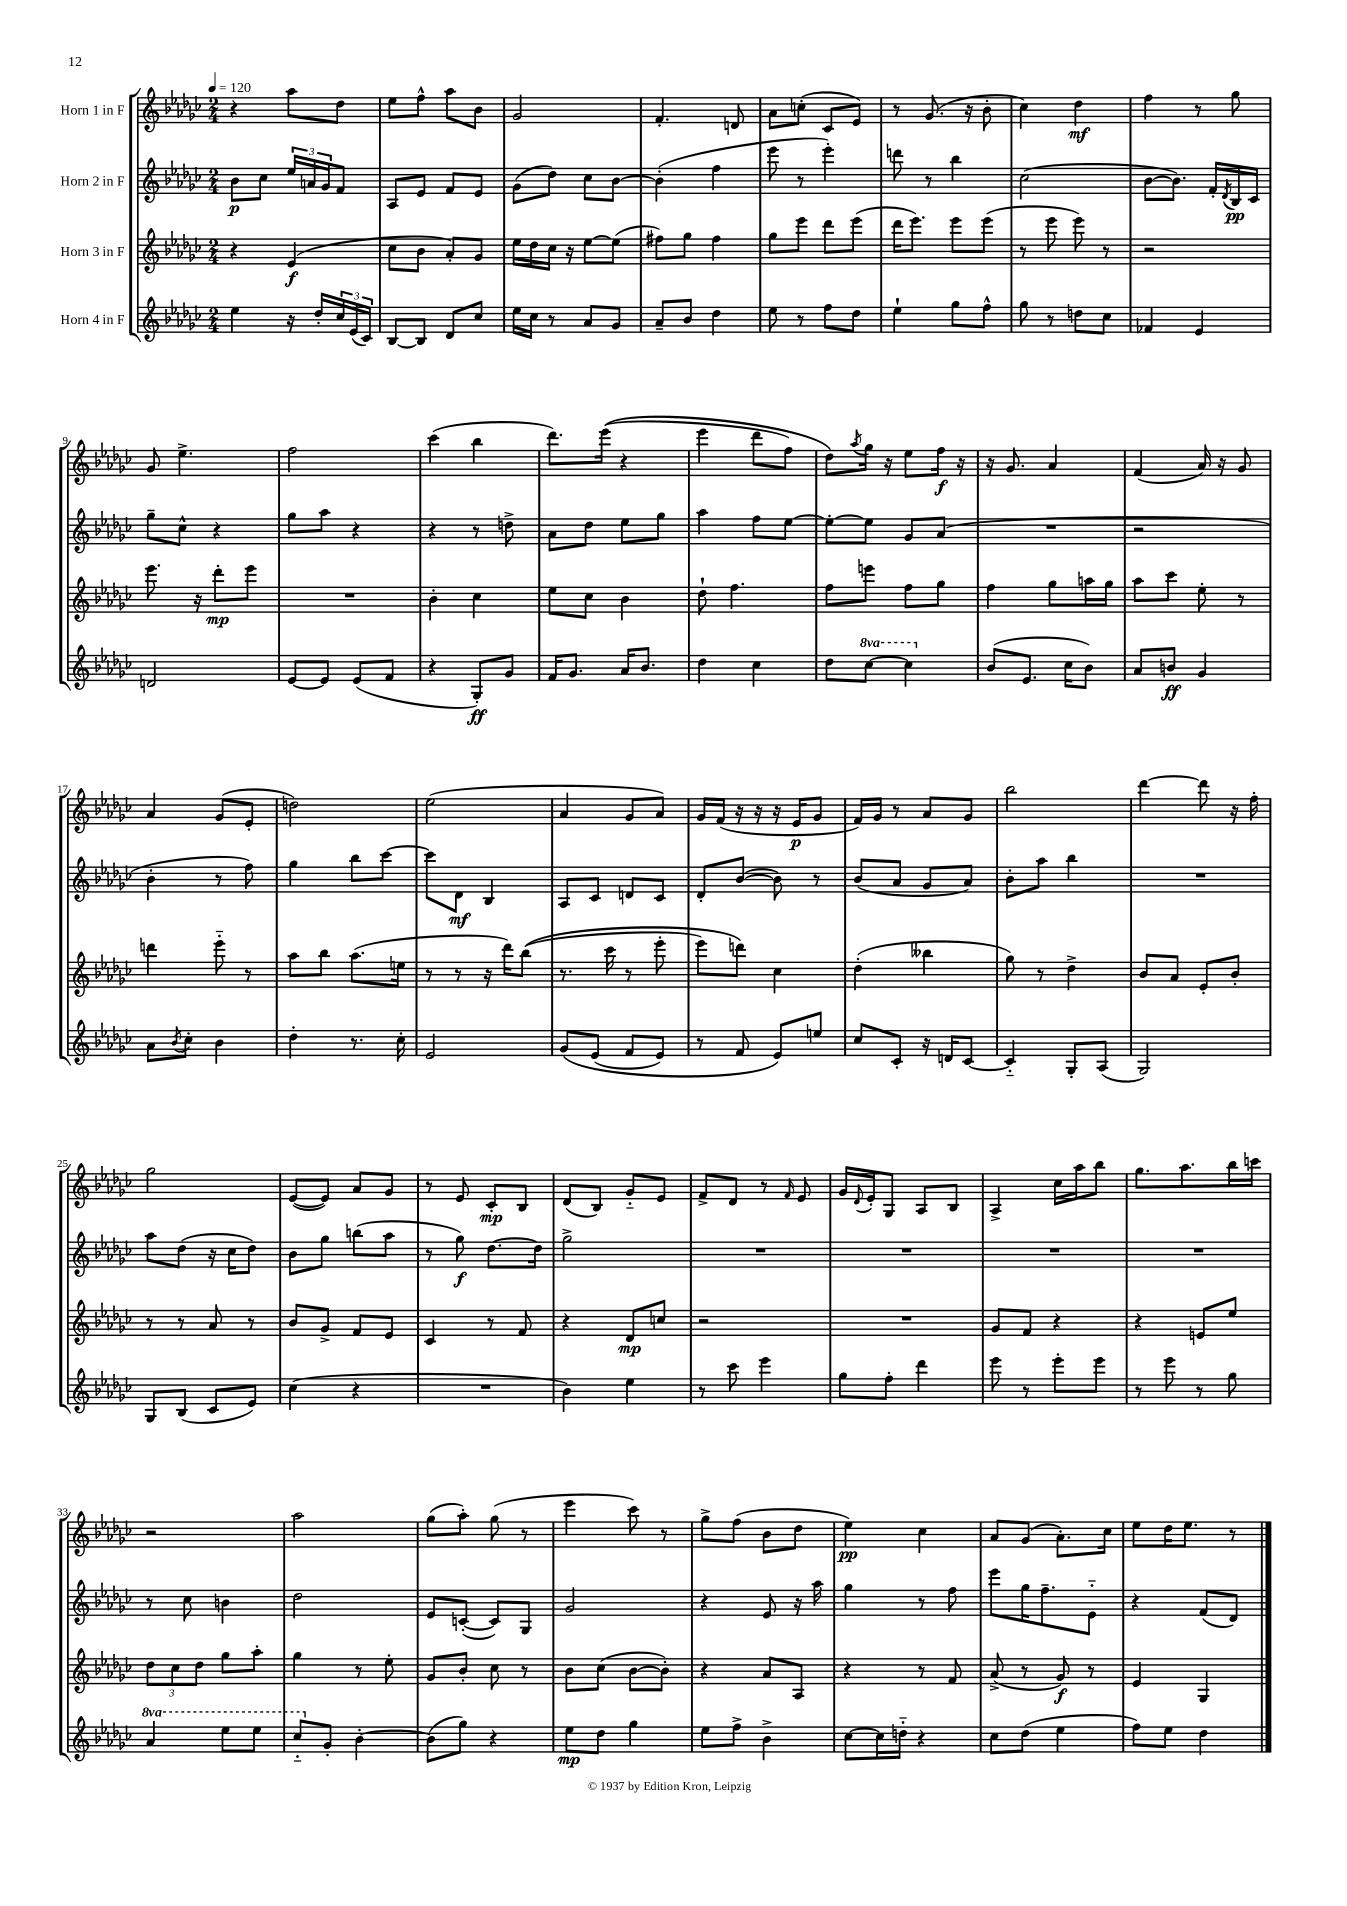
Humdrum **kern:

**kern	**kern	**kern	**kern
*staff4	*staff3	*staff2	*staff1
*clefG2	*clefG2	*clefG2	*clefG2
*k[b-e-a-d-g-c-]	*k[b-e-a-d-g-c-]	*k[b-e-a-d-g-c-]	*k[b-e-a-d-g-c-]
*M2/4	*M2/4	*M2/4	*M2/4
*MM120	*MM120	*MM120	*MM120
4ee-	4r	8b-	4r
.	.	8cc-	.
16r	(4e-	24ee-	8aa-
.	.	24a	.
16dd-'	.	.	.
.	.	24g-	.
24cc-	.	8f	8dd-
(24e-	.	.	.
24c-)	.	.	.
=	=	=	=
[8B-	8cc-	8A-	8ee-
8B-]	8b-	8e-	8ff^^
8d-	8a-')	8f	8aa-
8cc-	8g-	8e-	8b-
=	=	=	=
16ee-	16ee-	(8g-	2g-
16cc-	16dd-	.	.
8r	16cc-	8dd-)	.
.	16r	.	.
8a-	[8ee-	8cc-	.
8g-	(8ee-]	[8b-	.
=	=	=	=
8a-~	8ff#)	(4b-']	4.f'
8b-	8gg-	.	.
4dd-	4ff#	4ff	.
.	.	.	8d
=	=	=	=
8ee-	8gg-	8eee-	8a-
8r	8eee-	8r	(8cc'
8ff	8ddd-	4eee-')	8c-
8dd-	(8eee-	.	8e-)
=	=	=	=
4ee-`	16ddd-	8ddd	8r
.	8.eee-)	.	.
.	.	8r	(8.g-
8gg-	8eee-	4bb-	.
.	.	.	16r
8ff^^	(8eee-	.	8b-'
=	=	=	=
8gg-	8r	(2cc-	4cc-)
8r	8eee-	.	.
8dd	8eee-)	.	4dd-
8cc-	8r	.	.
=	=	=	=
4f-	2r	[8b-	4ff
.	.	8.b-])	.
4e-	.	.	8r
.	.	16f'	.
.	.	8qd-	.
.	.	16B-	8gg-
.	.	16c-	.
=	=	=	=
2d	8.eee-	8gg-~	8g-
.	.	8cc-^^	4.ee-^
.	16r	.	.
.	8ddd-'	4r	.
.	8eee-	.	.
=	=	=	=
[8e-	2r	8gg-	2ff
8e-]	.	8aa-	.
(8e-	.	4r	.
8f	.	.	.
=	=	=	=
4r	4b-'	4r	(4ccc-
8G-')	4cc-	8r	4bb-
8g-	.	8dd^	.
=	=	=	=
16f	8ee-	8a-	8.ddd-)
8.g-	.	.	.
.	8cc-	8dd-	.
.	.	.	&((16eee-
16a-	4b-	8ee-	4r
8.b-	.	.	.
.	.	8gg-	.
=	=	=	=
4dd-	8dd-`	4aa-	4eee-
.	4.ff	.	.
4cc-	.	8ff	8ddd-
.	.	[8ee-	8ff)
=	=	=	=
8dd-	8ff	8ee-'_	8dd-&)
.	.	.	8qaa-
[8ccc-	8eee	8ee-]	16gg-
.	.	.	16r
4ccc-]	8ff	8g-	8ee-
.	8gg-	(8a-	16ff
.	.	.	16r
=	=	=	=
(8b-	4ff	2r	16r
.	.	.	8.g-
8.e-	.	.	.
.	8gg-	.	4a-
16cc-	.	.	.
8b-)	16aa	.	.
.	16gg-	.	.
=	=	=	=
8a-	8aa-	2r	(4f
8b	8ccc-	.	.
4g-	8ee-'	.	16a-)
.	.	.	16r
.	8r	.	8g-
=	=	=	=
8a-	4ddd	4b-'	4a-
8qb-	.	.	.
8cc-'	.	.	.
4b-	8eee-'~	8r	(8g-
.	8r	8ff)	8e-'
=	=	=	=
4dd-'	8aa-	4gg-	2dd)
.	8bb-	.	.
8.r	(8.aa-	8bb-	.
.	.	[8ccc-	.
16cc-'	16ee	.	.
=	=	=	=
2e-	8r	8ccc-]	(2ee-
.	8r	8d-	.
.	16r	4B-	.
.	16ddd-)	.	.
.	&((8bb-	.	.
=	=	=	=
&(8g-	8.r	8A-	4a-
(8e-	.	8c-	.
.	16ccc-	.	.
8f	8r	8d	8g-
8e-)	8eee-'	8c-	8a-)
=	=	=	=
8r	8eee-)	8d-'	16g-
.	.	.	(16f
8f	8ddd&)	([8b-	16r
.	.	.	16r
8e-&)	4cc-	8b-])	16r
.	.	.	16e-
8ee	.	8r	8g-
=	=	=	=
8cc-	(4dd-'	(8b-	16f)
.	.	.	16g-
8c-'	.	8a-	8r
16r	4bb--	8g-	8a-
16d	.	.	.
[8c-	.	8a-)	8g-
=	=	=	=
4c-'~]	8gg-)	8b-'	2bb-
.	8r	8aa-	.
8G-'	4dd-^	4bb-	.
(8A-	.	.	.
=	=	=	=
2G-)	8b-	2r	[4ddd-
.	8a-	.	.
.	8e-'	.	8ddd-]
.	8b-'	.	16r
.	.	.	16ff'
=	=	=	=
8G-	8r	8aa-	2gg-
(8B-	8r	(8dd-	.
8c-	8a-	16r	.
.	.	16cc-	.
8e-)	8r	8dd-)	.
=	=	=	=
(4cc-	8b-	8b-	([8e-
.	8g-^	8gg-	8e-])
4r	8f	(8bb	8a-
.	8e-	8aa-	8g-
=	=	=	=
2r	4c-	8r	8r
.	.	8gg-)	8e-
.	8r	[8.dd-	8c-'
.	8f	.	8B-
.	.	16dd-]	.
=	=	=	=
4b-)	4r	2gg-^	(8d-
.	.	.	8B-)
4ee-	8d-	.	8g-'~
.	8cc	.	8e-
=	=	=	=
8r	2r	2r	8f^
8ccc-	.	.	8d-
4eee-	.	.	8r
.	.	.	16qqf
.	.	.	8e-
=	=	=	=
8gg-	2r	2r	16g-
.	.	.	8qqd-
.	.	.	16e-'
8ff'	.	.	8G-
4ddd-	.	.	8A-
.	.	.	8B-
=	=	=	=
8eee-	8g-	2r	4A-^
8r	8f	.	.
8eee-'	4r	.	16cc-
.	.	.	16aa-
8eee-	.	.	8bb-
=	=	=	=
8r	4r	2r	8.gg-
8eee-	.	.	.
.	.	.	8.aa-
8r	8e	.	.
8gg-	8ee-	.	16bb-
.	.	.	16ccc
=	=	=	=
4aa-	12dd-	8r	2r
.	12cc-	.	.
.	.	8cc-	.
.	12dd-	.	.
8eee-	8gg-	4b	.
8eee-	8aa-'	.	.
=	=	=	=
8ccc-'~	4gg-	2dd-	2aa-
8g-'	.	.	.
[4b-'	8r	.	.
.	8ee-'	.	.
=	=	=	=
(8b-]	8g-	8e-	(8gg-
8gg-)	8b-'	([8c'	8aa-')
4r	8cc-	8c])	(8gg-
.	8r	8G-	8r
=	=	=	=
8ee-	8b-	2g-	4eee-
8dd-	(8cc-	.	.
4gg-	[8b-	.	8ccc-)
.	8b-'])	.	8r
=	=	=	=
8ee-	4r	4r	8gg-^
8ff^	.	.	(8ff
4b-^	8a-	8e-	8b-
.	8A-	16r	8dd-
.	.	16aa-	.
=	=	=	=
[8cc-	4r	4gg-	4ee-)
16cc-]	.	.	.
16dd'~	.	.	.
4r	8r	8r	4cc-
.	8f	8ff	.
=	=	=	=
8cc-	(8a-^	8eee-	8a-
(8dd-	8r	16gg-	(8g-
.	.	8.ff~	.
4ee-	8g-)	.	8.a-')
.	8r	8e-'~	.
.	.	.	16cc-
=	=	=	=
8ff)	4e-	4r	8ee-
8ee-	.	.	16dd-
.	.	.	8.ee-
4dd-	4G-	(8f	.
.	.	8d-)	8r
==	==	==	==
*-	*-	*-	*-
